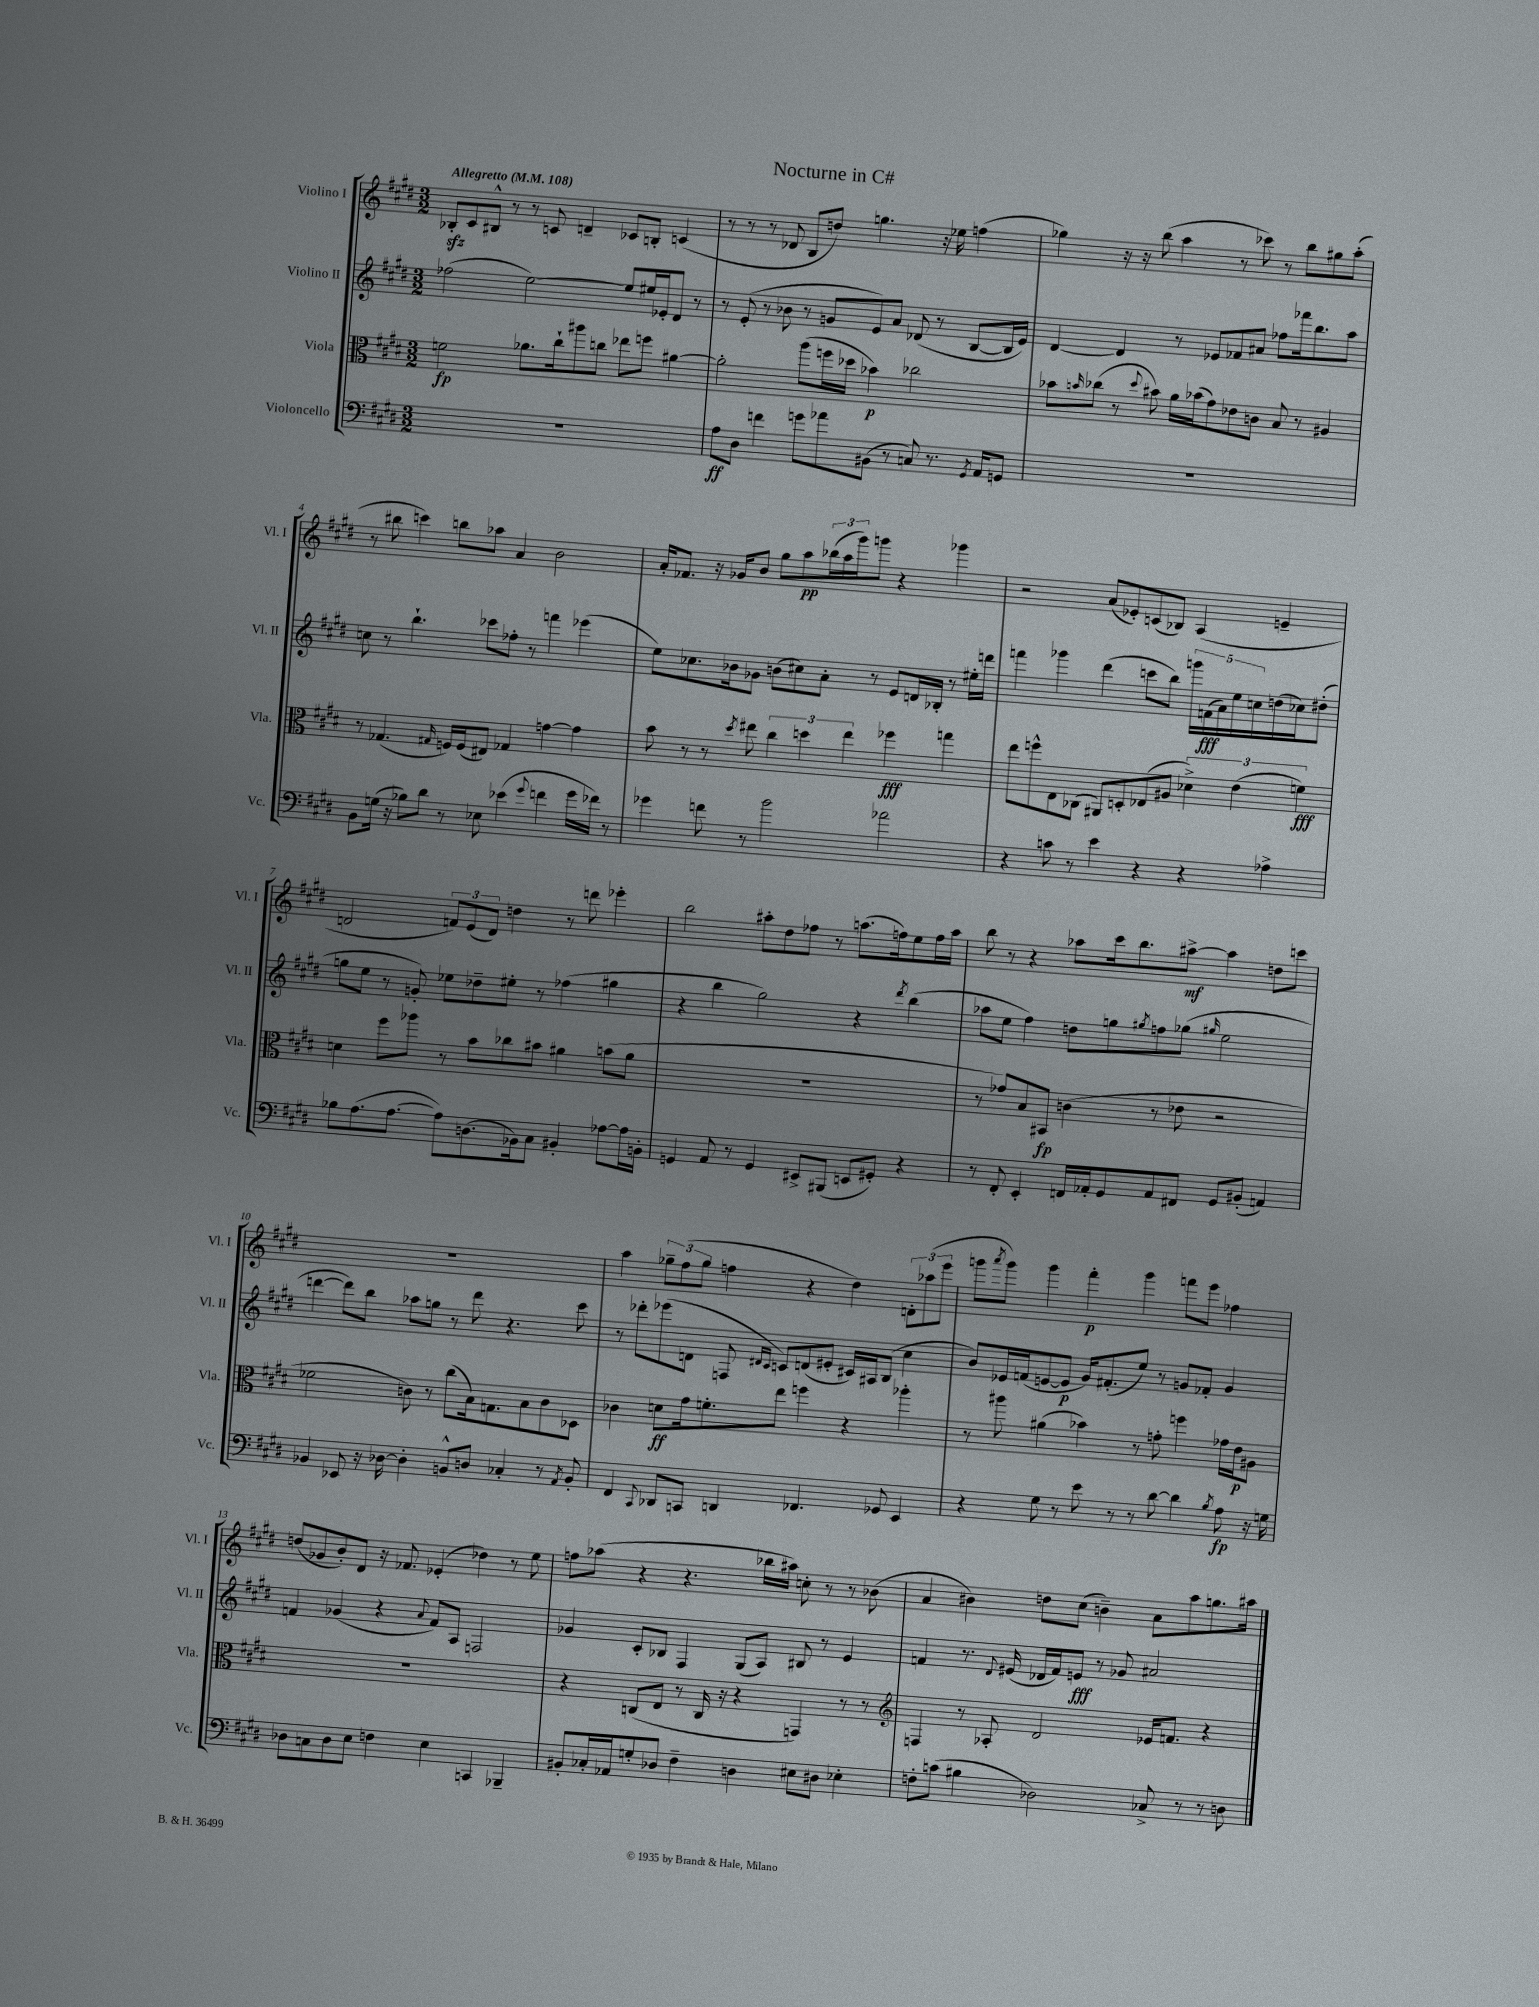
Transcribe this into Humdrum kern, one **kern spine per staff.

**kern	**dynam	**kern	**dynam	**kern	**dynam	**kern	**dynam
*part4	*part4	*part3	*part3	*part2	*part2	*part1	*part1
*staff4	*staff4	*staff3	*staff3	*staff2	*staff2	*staff1	*staff1
*I"Violoncello	*	*I"Viola	*	*I"Violino II	*	*I"Violino I	*
*I'Vc.	*	*I'Vla.	*	*I'Vl. II	*	*I'Vl. I	*
*clefF4	*	*clefC3	*	*clefG2	*	*clefG2	*
*k[f#c#g#d#]	*	*k[f#c#g#d#]	*	*k[f#c#g#d#]	*	*k[f#c#g#d#]	*
*M3/2	*	*M3/2	*	*M3/2	*	*M3/2	*
*MM108	*	*MM108	*	*MM108	*	*MM108	*
=1	=1	=1	=1	=1	=1	=1	=1
!	!	!	!	!	!	!LO:TX:a:B:t=Allegretto	!
1.r	.	2fn\	fp	(2ff-X\	.	8B-Xzz'/L	.
.	.	.	.	.	.	8c#/	.
.	.	.	.	.	.	8B#X^^/J	.
.	.	.	.	.	.	8r	.
.	.	8.a-X\L	.	[2ee\)	.	8r	.
.	.	.	.	.	.	8cn/	.
.	.	16cc#`\k	.	.	.	.	.
.	.	8aa#X\	.	.	.	4dn~/	.
.	.	8ccn\J	.	.	.	.	.
.	.	8ee-X\L	.	8ee/L]	.	8c-X/L	.
.	.	8ffn\J	.	16ee#X/L	.	8Bn'/J	.
.	.	.	.	16e-X'/J	.	.	.
.	.	[4a#X\	.	8d#/J	.	(4cn/	.
.	.	.	.	8r	.	.	.
=2	=2	=2	=2	=2	=2	=2	=2
8A\L	ff	2a#'\]	.	8r	.	8r	.
8D#\J	.	.	.	(8e'/	.	8r	.
4fn\	.	.	.	8r	.	8r	.
.	.	.	.	8b-X\	.	8d-X/	.
8gn\L	.	(8aa\L	.	8r	.	8B/L	.
8a-X\	.	16ffn\L	.	8gn/L	.	8ddn/J)	.
.	.	16dd-X\JJ	.	.	.	.	.
(8BB#X\J	.	4b-X\)	p	8e/)	.	4.ggn\	.
8r	.	.	.	8a/J	.	.	.
8Cn/)	.	2cc-X\	.	(8d-X/	.	.	.
8.r	.	.	.	8r	.	16r	.
.	.	.	.	.	.	16ee-X\	.
.	.	.	.	[8B/L	.	(4ffn\	.
8qGG#/	.	.	.	.	.	.	.
16AA/KL	.	.	.	.	.	.	.
8GGn/J	.	.	.	16B/L]	.	.	.
.	.	.	.	16e/JJ)	.	.	.
=3	=3	=3	=3	=3	=3	=3	=3
1.r	.	8b-X\L	.	[4d#/	.	4gg-X\)	.
.	.	16qqbn/	.	.	.	.	.
.	.	(8cc-X\J	.	.	.	.	.
.	.	8r	.	4d#/]	.	16r	.
.	.	.	.	.	.	16r	.
.	.	8qqdd#/	.	.	.	.	.
.	.	8b#X\)	.	.	.	(8bb\	.
.	.	16a\LL	.	8r	.	4aa\	.
.	.	(16b-X\J	.	.	.	.	.
.	.	8g#\)	.	8e-X/L	.	.	.
.	.	8e-X\	.	8f-X/	.	8r	.
.	.	8cn\J	.	8a#X/J	.	8ccc-X\)	.
.	.	8B/	.	8ff-X\L	.	8r	.
.	.	8r	.	16fff-X\k	.	8bb\L	.
.	.	.	.	8.bb\	.	.	.
.	.	4A#X/	.	.	.	8gg#X\	.
.	.	.	.	8aa\J	.	(8aa'\J	.
!!LO:LB:g=z
=4	=4	=4	=4	=4	=4	=4	=4
8BB\L	.	8r	.	8ccn\	.	8r	.
(16Gn\Jk	.	(4.G-X/	.	8r	.	8bb#X\	.
16r	.	.	.	.	.	.	.
8B-X\L)	.	.	.	4.bb`\	.	4cccn\)	.
8d#\J	.	.	.	.	.	.	.
.	.	16qqG#X/	.	.	.	.	.
8r	.	16Fn/LL)	.	.	.	8bbn\L	.
.	.	(16F/J	.	.	.	.	.
8E-X\	.	8E#X/J)	.	8ccc-X\L	.	8aa-X\J	.
(4e-X\	.	4G-X/	.	8ff-X'\J	.	4a/	.
.	.	.	.	8r	.	.	.
8qqg#/	.	.	.	.	.	.	.
4fn\	.	[4gn\	.	4fffn\	.	2b\	.
16g#\LL	.	4g\]	.	(4eee-X\	.	.	.
16f-X\JJ)	.	.	.	.	.	.	.
8r	.	.	.	.	.	.	.
=5	=5	=5	=5	=5	=5	=5	=5
4g-X\	.	8b\	.	8ee\L)	.	16a'/KL	.
.	.	.	.	.	.	8.f-X/J	.
.	.	8r	.	8.cc-X\	.	.	.
8fn\	.	8r	.	.	.	16r	.
.	.	.	.	16b-X\k	.	16g-X/KL	.
.	.	8qdd#/	.	.	.	.	.
8r	.	8ee#X\	.	8g-X\J	.	8b/J	.
2b\	.	6cc#\	.	(8bn\L	.	8gg#\L	.
.	.	.	.	8cc#X\)	.	8aa\	pp
.	.	6ddn\	.	.	.	.	.
.	.	.	.	8a'\J	.	(24bb-X\L	.
.	.	.	.	.	.	24aa\	.
.	.	6ee#\	.	.	.	24ggg#\J)	.
.	.	.	.	8r	.	8gggn\J	.
2a-X\	.	4ff-X\	fff	8e/L	.	4r	.
.	.	.	.	16dn/L	.	.	.
.	.	.	.	16B-X'/JJ	.	.	.
.	.	4ggn\	.	8r	.	4ggg-X\	.
.	.	.	.	16ee#X'\LL	.	.	.
.	.	.	.	16dddn\JJ	.	.	.
=6	=6	=6	=6	=6	=6	=6	=6
4r	.	8ee\L	.	4fffn\	.	2r	.
.	.	8ffn^^\	.	.	.	.	.
8cn\	.	8E\	.	4ggg-X\	.	.	.
8r	.	(8C-X\J	.	.	.	.	.
4e\	.	8AA#X/L)	.	(4ddd#\	.	(8a/L	.
.	.	8Dn'/	.	.	.	8e-X'/)	.
4r	.	(8E-X/	.	8cccn\L	.	(8cn/	.
.	.	8A#X/J	.	8bb\J)	.	8B-X/J)	.
4r	.	6d-X^\)	.	20gggn\LL	.	(4A/	.
.	.	.	.	(20fn\	fff	.	.
.	.	.	.	20a\)	.	.	.
.	.	.	.	20ee\	.	.	.
.	.	(6e\	.	.	.	.	.
.	.	.	.	20ccn\	.	.	.
4A-X^\	.	.	.	(16ddn\	.	4en~/	.
.	.	.	.	16cc-X\J)	.	.	.
.	.	6fn\)	fff	.	.	.	.
.	.	.	.	(8dd#X'\J	.	.	.
!!LO:LB:g=z
=7	=7	=7	=7	=7	=7	=7	=7
8B-X\L	.	4dn\	.	8ggn\L	.	2dn/	.
(8.A\	.	.	.	8ee\J	.	.	.
.	.	8ff#\L	.	8r	.	.	.
[8.A\J	.	.	.	.	.	.	.
.	.	8aa-X\J	.	8gn'/)	.	.	.
8A\L])	.	8r	.	8ee-X\L	.	12fn/L)	.
.	.	.	.	.	.	(12e/	.
(8.Dn\	.	8b\L	.	8dd-X~\	.	.	.
.	.	.	.	.	.	12d/J)	.
.	.	8cc-X\	.	8ee#X'\J	.	4ddn\	.
16BB-X\k)	.	.	.	.	.	.	.
8C#\J	.	8b#X\J	.	8r	.	.	.
4BB#X'/	.	4a#X\	.	(4ff-X\	.	8r	.
.	.	.	.	.	.	8dddn\	.
[8A-X\L	.	(8bn\L	.	4gg#X\	.	4eee-X'\	.
16A-\L]	.	8a#\J	.	.	.	.	.
16BBn'\JJ	.	.	.	.	.	.	.
=8	=8	=8	=8	=8	=8	=8	=8
4GGn/	.	1.r	.	4r	.	2bb\	.
8AA/	.	.	.	4bb\	.	.	.
8r	.	.	.	.	.	.	.
4GG/	.	.	.	2gg#\)	.	8aa#X'\L	.
.	.	.	.	.	.	8dd#\	.
8EE#X^/L	.	.	.	.	.	8ff-X\J	.
(8BBB#X/J	.	.	.	.	.	8r	.
8EEn/L	.	.	.	4r	.	(8.aan\L	.
8GG#X'/J)	.	.	.	.	.	.	.
.	.	.	.	.	.	16ffn\k)	.
.	.	.	.	8qddd#/	.	.	.
4r	.	.	.	(4bb\	.	8ee\	.
.	.	.	.	.	.	16ff\L	.
.	.	.	.	.	.	16aa\JJ	.
=9	=9	=9	=9	=9	=9	=9	=9
8r	.	8r	.	8aa-X\L	.	8bb\	.
8FF#'/	.	8g-X/L)	.	8ee\J	.	8r	.
4EE'/	.	8B/	.	4ff#\)	.	4r	.
.	.	8BB#X/J	fp	.	.	.	.
16FFn/LL	.	(4cn\	.	8ddn\L	.	8aa-X\L	.
16AA-X'/J	.	.	.	.	.	.	.
8GG#/	.	.	.	8ggn\	.	16ccc#\k	.
.	.	.	.	.	.	8.bb\	.
.	.	.	.	8qgg#X/	.	.	.
8AA-/	.	8r	.	8ffn\	.	.	.
8FF#X/J	.	8e-X\	.	(8gg-X\J	.	[8aa#X^\J	mf
.	.	.	.	16qqgg#X/	.	.	.
8GG#/L	.	2r	.	2ee\	.	4aa#\]	.
(8BB#X'/J	.	.	.	.	.	.	.
4AAn/)	.	.	.	.	.	8ddn\L	.
.	.	.	.	.	.	8cccn\J	.
!!LO:LB:g=z
=10	=10	=10	=10	=10	=10	=10	=10
4BB-X/	.	2f-X\	.	[4dddn\	.	1.r	.
8EE-X/	.	.	.	8ddd\L])	.	.	.
16r	.	.	.	8bb\J	.	.	.
[16D-X\	.	.	.	.	.	.	.
4D-'\]	.	8cn\)	.	8aa-X\L	.	.	.
.	.	8r	.	8ggn\J	.	.	.
8BBn^^/L	.	(8cc#\L	.	8r	.	.	.
8Dn/J	.	16B\k)	.	8ddd\	.	.	.
.	.	8.Gn\	.	.	.	.	.
4C-X'/	.	.	.	4.r	.	.	.
.	.	8B\	.	.	.	.	.
8r	.	8c\	.	.	.	.	.
8qAA/	.	.	.	.	.	.	.
8BB'/	.	8D-X\J	.	8ccc#\	.	.	.
=11	=11	=11	=11	=11	=11	=11	=11
4FF#/	.	4c-X\	.	8r	.	4aa\	.
.	.	.	.	8ddd-X'\L	.	.	.
8qqCC#/	.	.	.	.	.	.	.
8DD-X/L	.	8dn\L	ff	(8eee-X\	.	12gg-X~\L	.
.	.	.	.	.	.	(12ff#\	.
8CCn/J	.	16g#\k	.	8dn\J	.	.	.
.	.	.	.	.	.	12gg-\J	.
.	.	8.fn'\	.	.	.	.	.
4DDn/	.	.	.	8Fn/	.	4ffn\	.
.	.	.	.	16qqd#X/LL	.	.	.
.	.	.	.	16qqc#/JJ	.	.	.
.	.	8ee\J	.	8cn/L)	.	.	.
4.FF-X/	.	4ffn\	.	(8dn/	.	4r	.
.	.	.	.	8e#X'/J	.	.	.
.	.	4r	.	16c#X/LL)	.	4dd#\)	.
.	.	.	.	16A#X/J	.	.	.
8GG-X/	.	.	.	(8B/J	.	.	.
4EE/	.	4aa-X'\	.	4cc#\	.	12dn'\L	.
.	.	.	.	.	.	(12aa-X\	.
.	.	.	.	.	.	12eee\J	.
=12	=12	=12	=12	=12	=12	=12	=12
4r	.	8r	.	8b/L)	.	8gggn\L	.
.	.	.	.	.	.	8qaaa/	.
.	.	8aa#X\	.	16e-X/L	.	8ggg\J)	.
.	.	.	.	(16fn/J	.	.	.
8G#\	.	(4a#X\	.	[8en/	.	4ggg\	.
8r	.	.	.	8e/J]	p	.	.
8e\	.	4b-X\)	.	16g#/KL)	.	4fff#'\	p
.	.	.	.	(8.f#X'/	.	.	.
8r	.	.	.	.	.	.	.
8r	.	8r	.	8ee/J)	.	4ggg\	.
[8d#\	.	8gn'\	.	8r	.	.	.
4d#\]	.	4ffn\	.	8gn/L	.	8fffn\L	.
.	.	.	.	8f-X'/J	.	8eee\J	.
8qB/	.	.	.	.	.	.	.
8A\	fp	16g-X\LL	.	4g/	.	4ff-X\	.
.	.	16e\J	p	.	.	.	.
16r	.	8A#X\J	.	.	.	.	.
16Gn\	.	.	.	.	.	.	.
!!LO:LB:g=z
=13	=13	=13	=13	=13	=13	=13	=13
8D-X\L	.	1.r	.	4fn/	.	(8ddn/L	.
8Cn\	.	.	.	.	.	8g-X/	.
8D-\	.	.	.	(4g-X/	.	8b'/)	.
8E\J	.	.	.	.	.	8d#/J	.
4Fn\	.	.	.	4r	.	16r	.
.	.	.	.	.	.	8.f-X/	.
.	.	.	.	8qqa/	.	.	.
4E\	.	.	.	8f/L)	.	(4e-X'/	.
.	.	.	.	8A/J	.	.	.
4CCn/	.	.	.	2Fn/	.	4dd-X\)	.
4BBB-X~/	.	.	.	.	.	8r	.
.	.	.	.	.	.	8ee\	.
=14	=14	=14	=14	=14	=14	=14	=14
8BB#X'/L	.	4r	.	4g-X/	.	8ffn\L	.
16C-X'/L	.	.	.	.	.	(8aa-X\J	.
16AA-X/J	.	.	.	.	.	.	.
8Gn'/	.	(8Cn/L	.	8c#'/L	.	4r	.
8D-X/J	.	8E/J	.	8B-X/J	.	.	.
4F#~\	.	8r	.	4F#/	.	4.r	.
.	.	16C/	.	.	.	.	.
.	.	16r	.	.	.	.	.
4Dn\	.	4r	.	(8G#/L	.	.	.
.	.	.	.	8A/J)	.	16bb-X\LL	.
.	.	.	.	.	.	16aa#X\JJ)	.
8E#X\L	.	4GGn/)	.	8B#X/	.	8ccn'\	.
8D#X\J	.	.	.	8r	.	8r	.
4E-X'\	.	8r	.	4e/	.	8r	.
.	.	8r	.	.	.	(8b-X\	.
=15	=15	=15	=15	=15	=15	=15	=15
*	*	*clefG2	*	*	*	*	*
8Fn'\L	.	4Fn/	.	4fn/	.	4a/	.
(8cn\J	.	.	.	.	.	.	.
4B#X\	.	8r	.	8.r	.	4b#X\)	.
.	.	8A-X'/	.	.	.	.	.
.	.	.	.	8qqd#/	.	.	.
.	.	.	.	(16e#X/	.	.	.
2D-X\)	.	2d#/	.	16d-X/LL	.	8ddn\L	.
.	.	.	.	16f/J)	.	.	.
.	.	.	.	8en/J	fff	(8cc#\J	.
.	.	.	.	8r	.	4bn~\)	.
.	.	.	.	8g-X/	.	.	.
8C-X^/	.	16e-X/KL	.	2a#X/	.	8a\L	.
.	.	8.fn/J	.	.	.	.	.
8r	.	.	.	.	.	8aa\	.
8r	.	4r	.	.	.	8.ggn\	.
8Dn\	.	.	.	.	.	.	.
.	.	.	.	.	.	16aa#X\Jk	.
==	==	==	==	==	==	==	==
*-	*-	*-	*-	*-	*-	*-	*-
